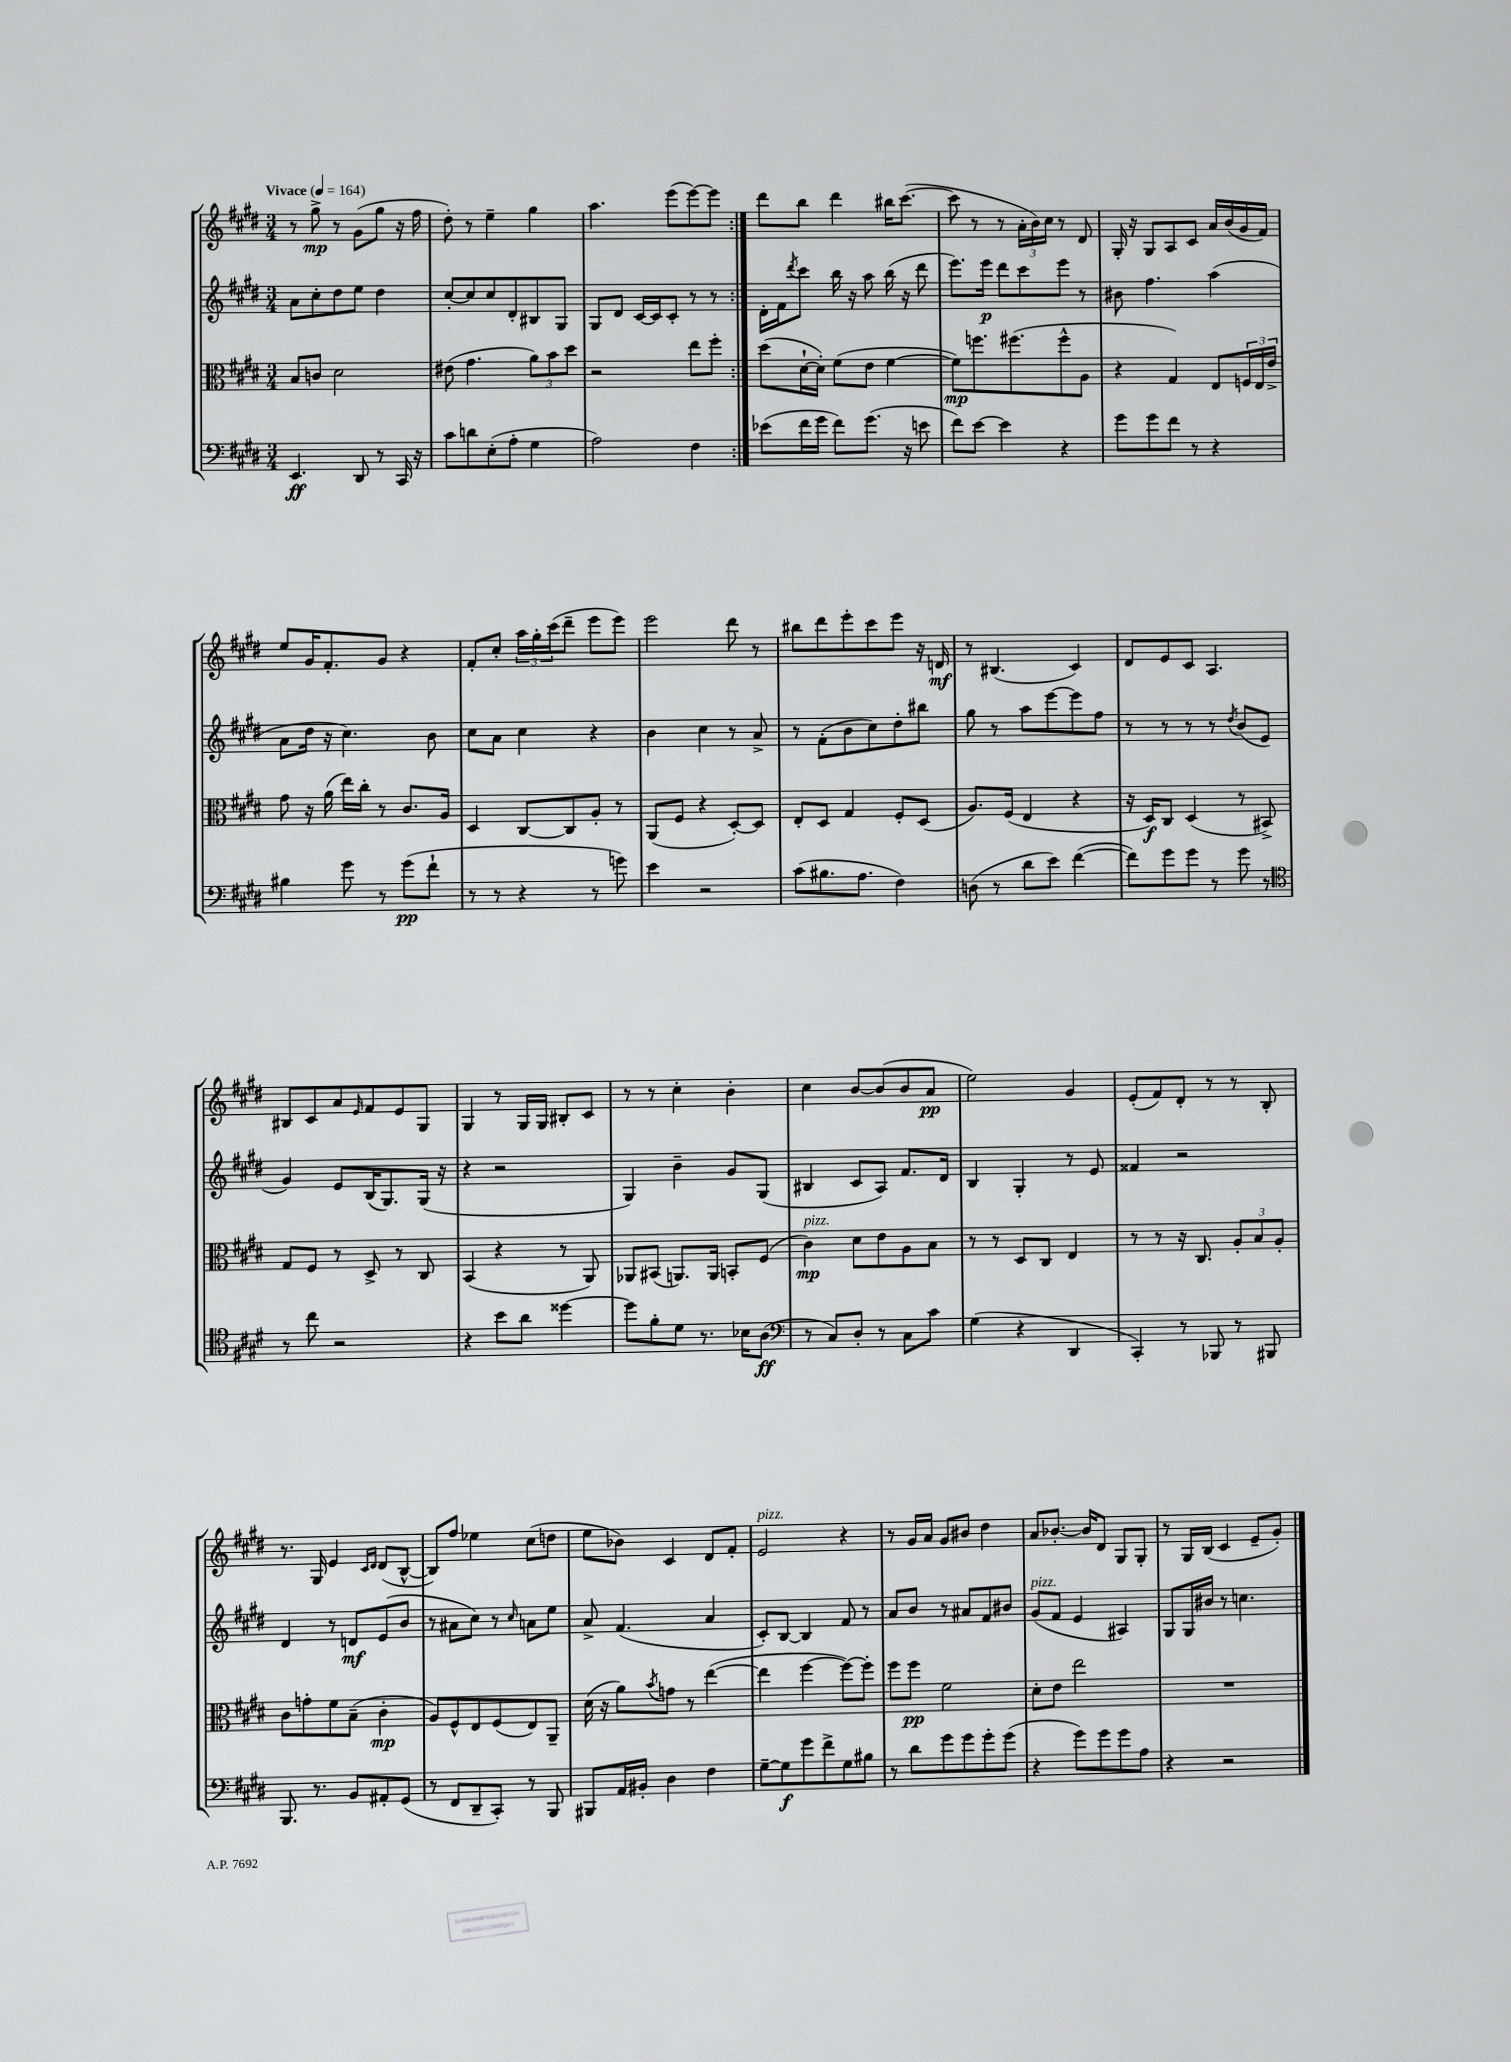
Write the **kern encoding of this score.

**kern	**dynam	**kern	**dynam	**kern	**dynam	**kern	**dynam
*part4	*part4	*part3	*part3	*part2	*part2	*part1	*part1
*staff4	*staff4	*staff3	*staff3	*staff2	*staff2	*staff1	*staff1
*clefF4	*	*clefC3	*	*clefG2	*	*clefG2	*
*k[f#c#g#d#]	*	*k[f#c#g#d#]	*	*k[f#c#g#d#]	*	*k[f#c#g#d#]	*
*M3/4	*	*M3/4	*	*M3/4	*	*M3/4	*
*MM164	*	*MM164	*	*MM164	*	*MM164	*
=1	=1	=1	=1	=1	=1	=1	=1
!	!	!	!	!	!	!LO:TX:a:B:t=Vivace	!
4.EE/	ff	8B/L	.	8a\L	.	8r	.
.	.	8cn/J	.	8cc#'\	.	8gg#^\	mp
.	.	2d#\	.	8dd#\	.	8r	.
8DD#/	.	.	.	8ee\J	.	(8g#\L	.
8r	.	.	.	4dd#\	.	8gg#\J	.
16CC#/	.	.	.	.	.	16r	.
16r	.	.	.	.	.	16ff#\	.
=2	=2	=2	=2	=2	=2	=2	=2
8c#\L	.	(8e#X\	.	[8cc#'/L	.	8dd#'\)	.
8dn\	.	4.g#\	.	8cc#/]	.	8r	.
(8E'\	.	.	.	8cc#/	.	4ee~\	.
8A'\J	.	.	.	8d#'/	.	.	.
4G#\	.	12a\L)	.	8B#X/	.	4gg#\	.
.	.	12b\	.	.	.	.	.
.	.	.	.	8G#/J	.	.	.
.	.	12dd#\J	.	.	.	.	.
=3	=3	=3	=3	=3	=3	=3	=3
2A\)	.	2r	.	8G#/L	.	4.aa\	.
.	.	.	.	8d#/J	.	.	.
.	.	.	.	[16c#/LL	.	.	.
.	.	.	.	16c#/J]	.	.	.
.	.	.	.	8c#'/J	.	(8eee\L	.
4F#\	.	8ee\L	.	8r	.	[8eee\)	.
.	.	8ff#'\J	.	8r	.	8eee\J]	.
=4:|!	=4:|!	=4:|!	=4:|!	=4:|!	=4:|!	=4:|!	=4:|!
(8e-X\L	.	(8dd#\L	.	16d#'\LL	.	8ddd#\L	.
.	.	.	.	16f#\J	.	.	.
.	.	.	.	8qddd#/	.	.	.
16f#\L	.	[16d#`\L	.	8ccc#\J	.	8bb\J	.
16g#\JJ	.	16d#'\JJ])	.	.	.	.	.
8f#\L)	.	(8f#\L	.	16bb\	.	4ddd#\	.
.	.	.	.	16r	.	.	.
(8.g#\J	.	8e\J	.	8aa\	.	.	.
.	.	[4f#\	.	(16bb\	.	16bb#X\KL	.
16r	.	.	.	16r	.	([8.ccc#\J	.
8en\	.	.	.	8ddd#\	.	.	.
=5	=5	=5	=5	=5	=5	=5	=5
8f#\L)	.	8f#\L])	mp	8.eee\L)	.	8ccc#\]	.
[8e\J	.	8.ffn\	.	.	.	8r	.
.	.	.	.	16eee\Jk	p	.	.
4e\]	.	.	.	8ddd#\L	.	8r	.
.	.	(8.ff#X\	.	.	.	.	.
.	.	.	.	8ccc#\	.	24a'\LL	.
.	.	.	.	.	.	24b\)	.
.	.	.	.	.	.	24cc#\JJ	.
4r	.	8ff#^^\	.	8eee\J	.	8r	.
.	.	8A\J	.	8r	.	8d#/	.
=6	=6	=6	=6	=6	=6	=6	=6
8g#\L	.	4r	.	8b#X\	.	16G#'/	.
.	.	.	.	.	.	16r	.
8g#\	.	.	.	4.ff#\	.	8G#/L	.
8f#\J	.	4G#/)	.	.	.	8A/	.
8r	.	.	.	.	.	8c#/J	.
4r	.	8E/L	.	(4aa\	.	16a/LL	.
.	.	.	.	.	.	(16b/	.
.	.	24Fn/L	.	.	.	16g#/	.
.	.	24E/	.	.	.	.	.
.	.	.	.	.	.	16f#/JJ)	.
.	.	24e^/JJ	.	.	.	.	.
!!LO:LB:g=z
=7	=7	=7	=7	=7	=7	=7	=7
4B#X\	.	8g#\	.	8a\L	.	8ee/L	.
.	.	16r	.	16dd#\Jk	.	16g#/K	.
.	.	(16a\	.	16r	.	8.f#'/	.
8g#\	.	16ee\LL)	.	4.cc#\)	.	.	.
.	.	16cc#'\JJ	.	.	.	.	.
8r	.	8r	.	.	.	8g#/J	.
(8g#\L	pp	8.c#/L	.	.	.	4r	.
8f#`\J	.	.	.	8b\	.	.	.
.	.	16A/Jk	.	.	.	.	.
=8	=8	=8	=8	=8	=8	=8	=8
8r	.	4D#/	.	8cc#\L	.	8f#'/L	.
8r	.	.	.	8a\J	.	8cc#'/J	.
4r	.	[8C#/L	.	4cc#\	.	24aa\LL	.
.	.	.	.	.	.	24gg#'\	.
.	.	.	.	.	.	(24ccc#\J	.
.	.	8C#/]	.	.	.	8ddd#~\J	.
8r	.	8A'/J	.	4r	.	8eee\L	.
8gn\)	.	8r	.	.	.	8eee\J)	.
=9	=9	=9	=9	=9	=9	=9	=9
4e\	.	(8AA/L	.	4b\	.	2eee\	.
.	.	8F#/J	.	.	.	.	.
2r	.	4r	.	4cc#\	.	.	.
.	.	[8D#'/L)	.	8r	.	8ddd#\	.
.	.	8D#/J]	.	8a^/	.	8r	.
=10	=10	=10	=10	=10	=10	=10	=10
(8c#\L	.	8E'/L	.	8r	.	8bb#X\L	.
8.B#X\	.	8D#/J	.	(8f#'\L	.	8ddd#\	.
.	.	4G#/	.	8b\	.	8eee'\	.
8.A\J	.	.	.	.	.	.	.
.	.	.	.	8cc#\)	.	8ccc#\	.
4F#\)	.	8F#'/L	.	8dd#'\	.	8eee\J	.
.	.	(8D#/J	.	8bb#X\J	.	16r	.
.	.	.	.	.	.	16dn/	mf
=11	=11	=11	=11	=11	=11	=11	=11
(8Dn\	.	8.A/L)	.	8gg#\	.	8r	.
8r	.	.	.	8r	.	(4.B#X/	.
.	.	(16F#/Jk	.	.	.	.	.
8d#\L	.	4E/	.	8aa\L	.	.	.
8e\J)	.	.	.	[8eee\	.	.	.
([4f#\	.	4r	.	8eee\]	.	4c#/)	.
.	.	.	.	8ff#\J	.	.	.
=12	=12	=12	=12	=12	=12	=12	=12
8f#\L])	.	16r	.	8r	.	8d#/L	.
.	.	16D#/KL)	f	.	.	.	.
8g#\	.	8C#/J	.	8r	.	8e/	.
8g#\J	.	(4D#/	.	8r	.	8c#/J	.
8r	.	.	.	8r	.	4.A/	.
.	.	.	.	8qdd#/	.	.	.
8g#\	.	8r	.	(8b/L	.	.	.
8r	.	8BB#X^/)	.	8e/J	.	.	.
!!LO:LB:g=z
=13	=13	=13	=13	=13	=13	=13	=13
*clefC4	*	*	*	*	*	*	*
8r	.	8G#/L	.	4g#/)	.	8B#X/L	.
8cc#\	.	8F#/J	.	.	.	8c#/	.
2r	.	8r	.	8e/L	.	8a/	.
.	.	.	.	.	.	16qqe/	.
.	.	8D#^/	.	(16B/K	.	8f#/	.
.	.	.	.	8.G#/)	.	.	.
.	.	8r	.	.	.	8e/	.
.	.	8C#/	.	(16G#/Jk	.	8G#/J	.
.	.	.	.	16r	.	.	.
=14	=14	=14	=14	=14	=14	=14	=14
4r	.	(4BB/	.	4r	.	4G#/	.
8b\L	.	4r	.	2r	.	8r	.
8a\J	.	.	.	.	.	16G#/LL	.
.	.	.	.	.	.	16G#/JJ	.
[4dd##X\	.	8r	.	.	.	8B#X'/L	.
.	.	8AA/)	.	.	.	8c#/J	.
=15	=15	=15	=15	=15	=15	=15	=15
8dd##\L]	.	8AA-X/L	.	4G#/)	.	8r	.
8f#'\	.	(8BB#X/J	.	.	.	8r	.
8d#\J	.	8.AAn/L)	.	4b~\	.	4cc#'\	.
8.r	.	.	.	.	.	.	.
.	.	16AA/Jk	.	.	.	.	.
.	.	8BBn'/L	.	8g#/L	.	4b'\	.
16B-X\KL	.	.	.	.	.	.	.
(8A\J	ff	(8F#/J	.	(8G#/J	.	.	.
=16	=16	=16	=16	=16	=16	=16	=16
*clefF4	*	*	*	*	*	*	*
!	!	!LO:TX:a:i:t=pizz.	!	!	!	!	!
8r	.	4c#\)	mp	4B#X/	.	4cc#\	.
8C#/L)	.	.	.	.	.	.	.
8D#'/J	.	8d#\L	.	8c#/L	.	[8b/L	.
8r	.	8e\	.	8A/J)	.	(8b/]	.
8C#\L	.	8A\	.	8.f#/L	.	8b/	.
8c#\J	.	8B\J	.	.	.	8a/J	pp
.	.	.	.	16d#/Jk	.	.	.
=17	=17	=17	=17	=17	=17	=17	=17
(4G#\	.	8r	.	4B/	.	2ee\)	.
.	.	8r	.	.	.	.	.
4r	.	8D#/L	.	4G#'/	.	.	.
.	.	8C#/J	.	.	.	.	.
4DD#/	.	4E/	.	8r	.	4g#/	.
.	.	.	.	8e/	.	.	.
=18	=18	=18	=18	=18	=18	=18	=18
4CC#'/)	.	8r	.	4f##X/	.	(8e'/L	.
.	.	8r	.	.	.	8f#/)	.
8r	.	16r	.	2r	.	8d#'/J	.
.	.	8.C#/	.	.	.	.	.
8BBB-X/	.	.	.	.	.	8r	.
8r	.	12A'/L	.	.	.	8r	.
.	.	12B/	.	.	.	.	.
8BBB#X/	.	.	.	.	.	8B'/	.
.	.	12A'/J	.	.	.	.	.
!!LO:LB:g=z
=19	=19	=19	=19	=19	=19	=19	=19
8.BBB/	.	8c#\L	.	4d#/	.	8.r	.
.	.	8gn'\	.	.	.	.	.
8.r	.	.	.	.	.	16G#/	.
.	.	8f#\	.	8r	.	4e/	.
8BB/L	.	(8B~\J	.	8dn/L	mf	.	.
.	.	.	.	.	.	16qqc#/LL	.
.	.	.	.	.	.	16qqd#/JJ	.
8AA#X'/	.	4c#'\	mp	(8e/	.	(8d#/L	.
(8GG#/J	.	.	.	8b/J	.	[8B^^/J	.
=20	=20	=20	=20	=20	=20	=20	=20
8r	.	8A/L)	.	8r	.	8B/L])	.
8FF#/L	.	8F#^^/	.	8a#X\L	.	8ff#/J	.
8DD#~/	.	8E/	.	8cc#\J)	.	4ee-X\	.
8CC#'/J)	.	(8F#/	.	8r	.	.	.
.	.	.	.	16qqcc#/	.	.	.
8r	.	8E/)	.	8an\L	.	(8cc#\L	.
8BBB/	.	8AA~/J	.	8ee\J	.	8ddn\J	.
=21	=21	=21	=21	=21	=21	=21	=21
8BBB#X/L	.	(16d#\	.	8a^/	.	8ee\L	.
.	.	16r	.	.	.	.	.
16AA/L	.	8a\L)	.	(4.f#/	.	8b-X\J)	.
16BB#X'/JJ	.	.	.	.	.	.	.
.	.	8qb/	.	.	.	.	.
4D#\	.	8gn\J	.	.	.	4c#/	.
.	.	8r	.	.	.	.	.
4F#\	.	([4ee\	.	4a/	.	8d#/L	.
.	.	.	.	.	.	8f#'/J	.
=22	=22	=22	=22	=22	=22	=22	=22
!	!	!	!	!	!	!LO:TX:a:i:t=pizz.	!
[8G#~\L	.	4ee\]	.	8c#'/L)	.	2e/	.
8G#\]	f	.	.	[8B/J	.	.	.
8g#\	.	[4ff#\	.	4B/]	.	.	.
8f#^\	.	.	.	.	.	.	.
8G#\	.	8ff#\L_)	.	8f#/	.	4r	.
8B#X\J	.	8ff#'\J]	.	8r	.	.	.
=23	=23	=23	=23	=23	=23	=23	=23
8r	.	8ff#\L	.	8a/L	.	8r	.
8d#\L	.	8ff#\J	pp	8b/J	.	16g#/LL	.
.	.	.	.	.	.	16a/JJ	.
8g#\	.	2f#\	.	8r	.	8g#/L	.
8g#\	.	.	.	8a#X/L	.	8b#X/J	.
8g#'\	.	.	.	8f#/	.	4dd#\	.
(8g#\J	.	.	.	8b#X/J	.	.	.
=24	=24	=24	=24	=24	=24	=24	=24
!	!	!	!	!LO:TX:a:i:t=pizz.	!	!	!
4r	.	8d#'\L	.	(8g#/L	.	8a/L	.
.	.	8e\J	.	8f#/J	.	[8.b-X'/J	.
8g#\L)	.	2ee\	.	4e/	.	.	.
.	.	.	.	.	.	16b-/KL]	.
8g#\	.	.	.	.	.	8d#/J	.
8g#\	.	.	.	4A#X/)	.	8G#/L	.
8A\J	.	.	.	.	.	8G#'/J	.
=25	=25	=25	=25	=25	=25	=25	=25
4r	.	2.r	.	8G#/L	.	8r	.
.	.	.	.	16G#/L	.	16G#/LL	.
.	.	.	.	16b#X/JJ	.	(16B/JJ	.
2r	.	.	.	8r	.	4c#/	.
.	.	.	.	4.ccn\	.	.	.
.	.	.	.	.	.	8e~/L	.
.	.	.	.	.	.	8g#'/J)	.
==	==	==	==	==	==	==	==
*-	*-	*-	*-	*-	*-	*-	*-
